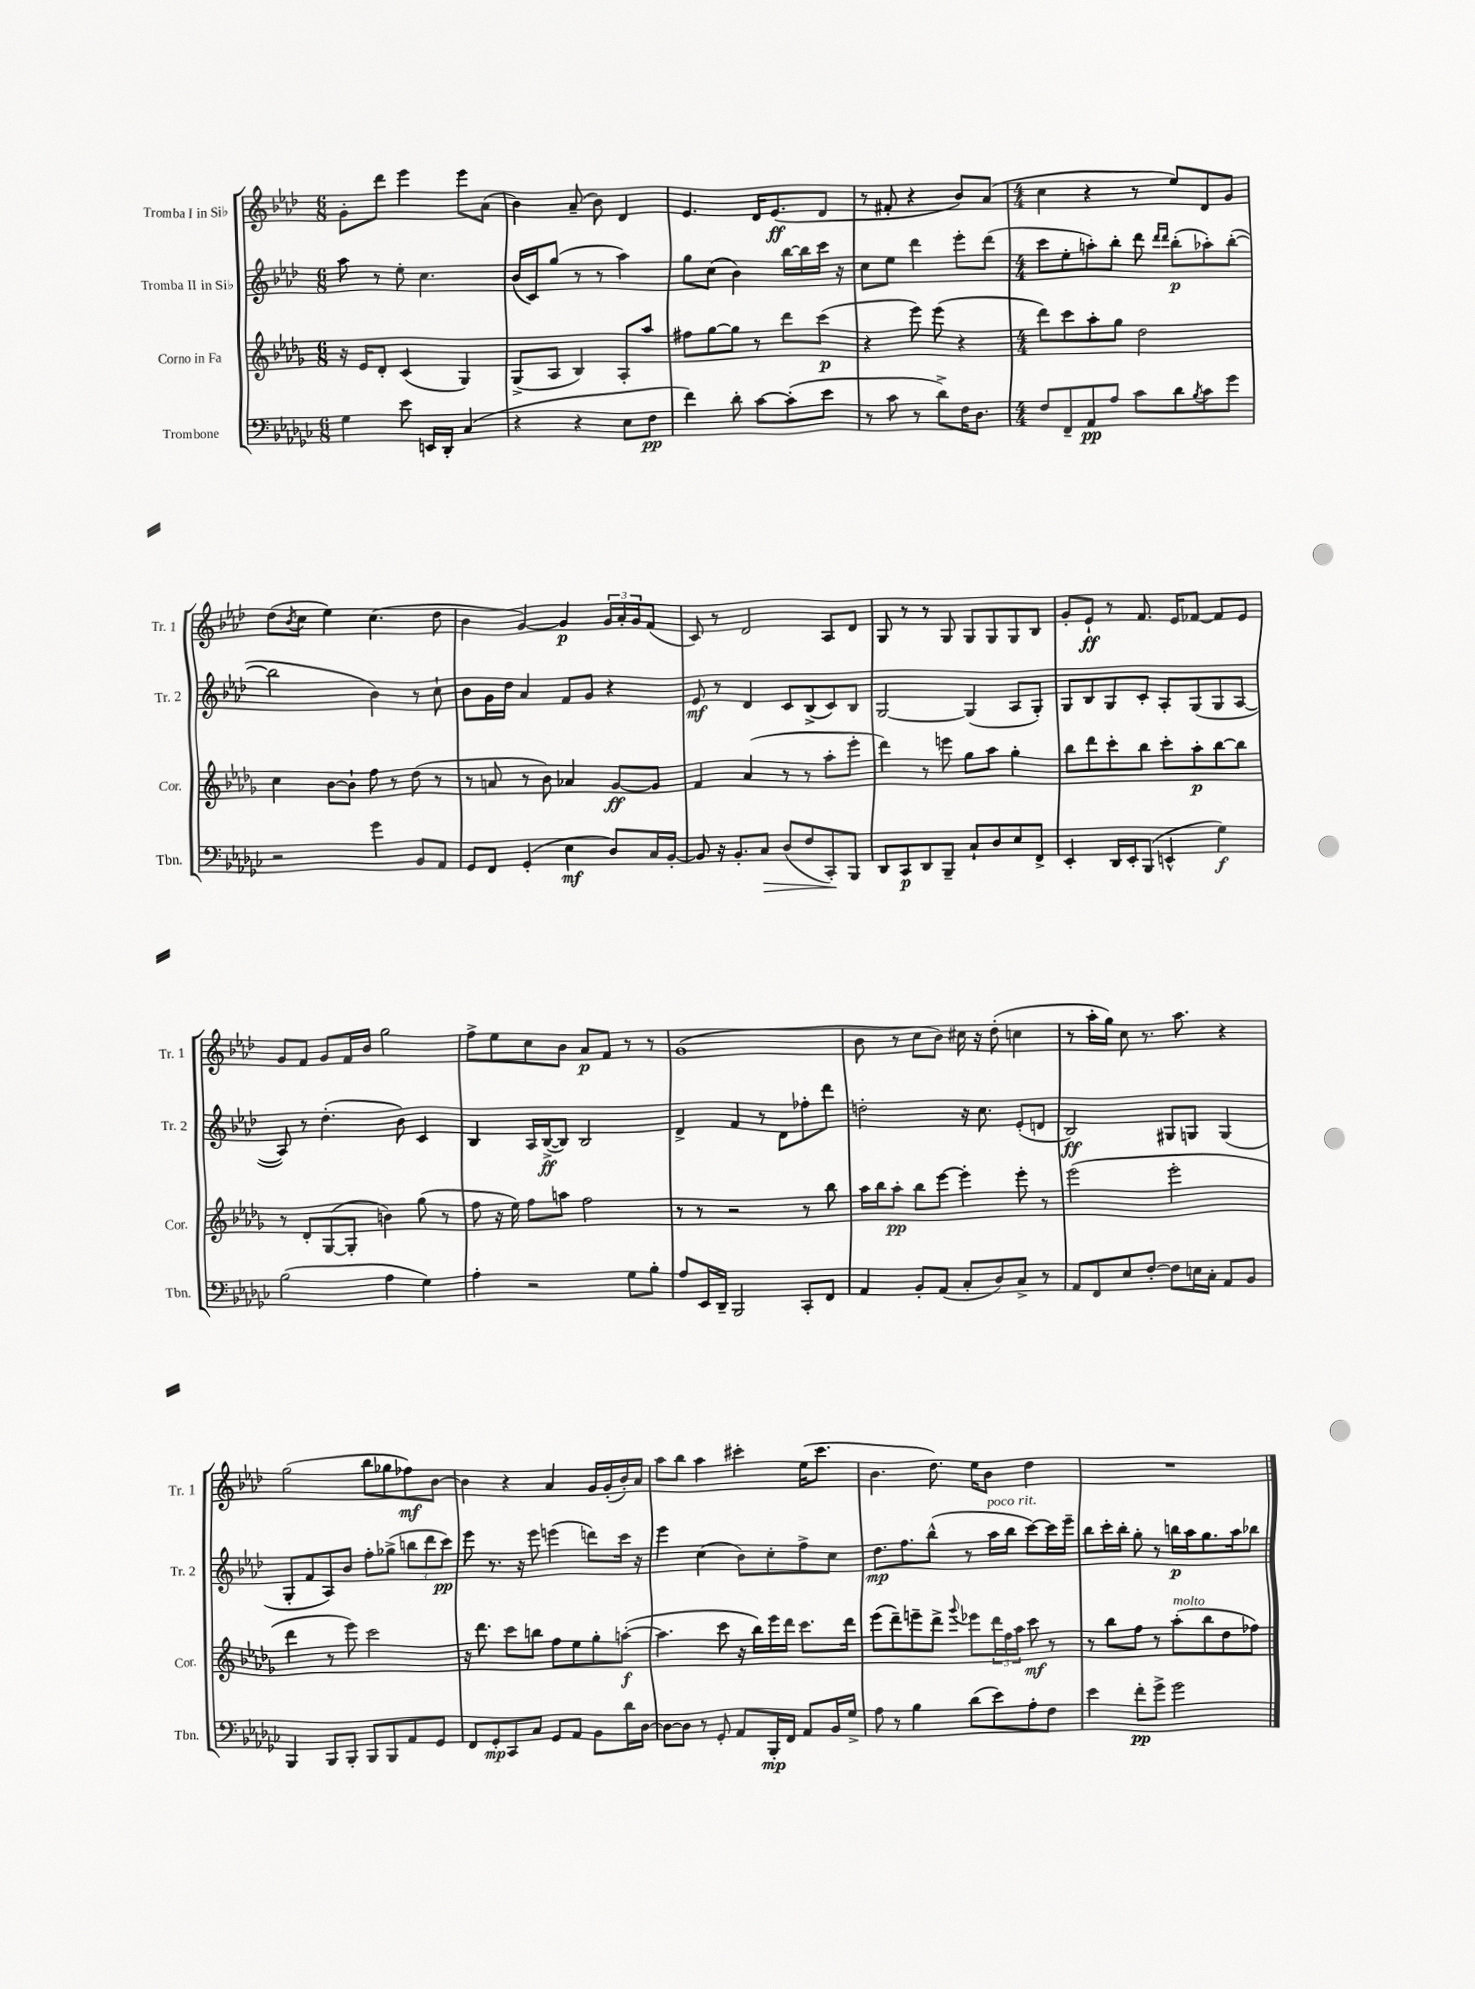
<<
\new StaffGroup <<
\new Staff = "s0" \with { instrumentName = "Tromba I in Sib" shortInstrumentName = "Tr. 1" } {
    \clef treble \key aes \major \numericTimeSignature \time 6/8
    g'8-. des'''8 ees'''4 ees'''8 aes'8( |
    bes'4) aes'8--( bes'8) des'4 |
    ees'4. des'16 ees'8.\ff( des'8 |
    r8 fis'8-. r4 bes'8) aes'8( |
    \numericTimeSignature \time 4/4 c''4 r4 r8 ees''8) des'8 g'8 |
    des''8( \acciaccatura { bes'8 } c''8 ees''4) c''4.( des''8 |
    bes'4 g'4~) g'4\p \tuplet 3/2 { g'16 aes'16-. g'16 } f'8( |
    c'8) r8 des'2 aes8 des'8 |
    g8 r8 r8 g8 g8 g8 g8 bes8 |
    g'8-. ees'8-!\ff r8 f'8. ees'16 fes'8~ fes'8 ees'8 |
    g'8 f'8 g'8 f'16 bes'16 g''2 |
    f''8-> ees''8 c''8 bes'8 aes'8\p f'8 r8 r8 |
    g'1( |
    bes'8 r8 c''8 bes'8) cis''16 r16 des''8-.( c''4 |
    r8 aes''16-. g''16) c''8 r8. aes''8. r4 |
    g''2( bes''8 ges''8 fes''8\mf) bes'8~ |
    bes'4 r4 aes'4 g'16 g'16-.( bes'16-.) aes'16 |
    aes''8 bes''8 aes''4 cis'''4-. ees''16( cis'''8. |
    bes'4. des''8.) ees''16 bes'8 des''4 |
    R1 \bar "|." |
}
\new Staff = "s1" \with { instrumentName = "Tromba II in Sib" shortInstrumentName = "Tr. 2" } {
    \clef treble \key aes \major \numericTimeSignature \time 6/8
    aes''8 r8 ees''8-. c''4. |
    bes'16( c'16) g''8( r8 r8 aes''4) |
    g''8 c''8( bes'4) bes''16~ bes''16 c'''16 r16 |
    c''8 ees''8 des'''4 ees'''8-. des'''8( |
    \numericTimeSignature \time 4/4 c'''8 ees''8-. a''8-.) bes''8-. des'''8 \grace { des'''16 des'''16 } bes''8-.\p( aes''8-.) bes''8~-.( |
    bes''2 bes'4) r8 c''8-! |
    bes'8 g'16 des''16 aes'4 f'8 g'8 r4 |
    ees'8\mf r8 des'4 c'8 bes8->( c'8) bes8 |
    g2~ g4( aes8 g8-.) |
    g8 bes8 g8 c'8-. aes8-. g8( g8 aes8~ |
    aes8) r8 des''4.-.( bes'8) c'4 |
    bes4 aes16 bes16~->\ff( bes8) bes2 |
    des'4-> f'4 r8 des'8 fes''8-. des'''8 |
    d''2-. r16 c''8. ees'8-.( d'8 |
    bes2\ff) gis8 g8 g4( |
    g8-. f'8 aes8) bes'8 f''8-. ges''8->( \tuplet 3/2 { b''8 des'''8 c'''8\pp) } |
    ees'''8 r8. r16 ees'''8 e'''4( d'''8) c'''16 r16 |
    ees'''4 c''4( bes'8) c''8-. f''8-> c''8 |
    des''8.\mp f''8. bes''8-^( r8 aes''16^\markup { \italic "poco rit." } bes''16 c'''8~) c'''16 ees'''16-- |
    bes''8 c'''16-. bes''16-. g''8-. r8 b''16\p aes''16 g''8. aes''16 bes''8 \bar "|." |
}
\new Staff = "s2" \with { instrumentName = "Corno in Fa" shortInstrumentName = "Cor." } {
    \clef treble \key des \major \numericTimeSignature \time 6/8
    r16 ees'16 des'8-. c'4( ges4) |
    ges8->( aes8 bes4) aes8-. aes''8 |
    fis''8 ges''8~ ges''8 r8 des'''8 c'''8\p( |
    r4 ees'''8) ees'''8( r4 |
    \numericTimeSignature \time 4/4 des'''8) c'''8 aes''8-. ges''8 des''2 |
    c''4 bes'8~ bes'8-! f''8 r8 des''8( r8 |
    r8 a'8 r8 bes'8) aes'4 ges'8~\ff ges'8 |
    f'4 aes'4( r8 r8 aes''8-. ees'''8-. |
    des'''4) r8 e'''8 ges''8 aes''8 ges''4-. |
    bes''8 des'''8 c'''8-. bes''8 c'''8-. aes''8-.\p bes''8~ bes''8 |
    r8 des'8-. ges8~( ges8-. b'4) ges''8( r8 |
    f''8 r16 ees''16) f''8 a''8 f''2 |
    r8 r8 r2 r8 bes''8 |
    aes''16 bes''16 aes''8-.\pp bes''8 ees'''8~ ees'''4-. ees'''8-. r8 |
    ees'''2( ees'''2-. |
    des'''4 r8 ees'''8) c'''2 |
    r16 des'''8. c'''8 b''8 f''8 ees''8 ges''8-. a''8~-.\f( |
    a''4. c'''8 r16 bes''16) ees'''16 des'''16 c'''8. des'''16 |
    ees'''8( des'''8--) e'''8-- des'''8-> \appoggiatura { ges'''8 } ees'''8 \tuplet 3/2 { des'''16 f''16 aes''16 } c'''8\mf r8 |
    r8 bes''8 f''8 r8 aes''8-.^\markup { \italic "molto" }( bes''8 des''8 fes''8) \bar "|." |
}
\new Staff = "s3" \with { instrumentName = "Trombone" shortInstrumentName = "Tbn." } {
    \clef bass \key ges \major \numericTimeSignature \time 6/8
    ges4 ees'8 e,16 des,16-. ces4( |
    r4 r4 ees8 f8\pp |
    f'4) des'8-. ces'8~ ces'8-.( ees'8 |
    r8 ces'8 r8 des'8->) f16 des8. |
    \numericTimeSignature \time 4/4 f8 f,8-- aes,8\pp aes8 ces'8 des'8 \acciaccatura { bes8 } ces'8 ges'8 |
    r2 ges'4 bes,8 aes,8 |
    ges,8 f,8 ges,4-.( ees4\mf des8) ces16 bes,16~-. |
    bes,8 r16 bes,8.-. ces8\> des8( f8 ces,8-.\!) bes,,8 |
    des,8 ces,8\p des,8 bes,,8-- ces8-! des8 ees8 f,8-> |
    ees,4-. des,16 ees,16-. bes,,8( e,4-^ ges4\f) |
    bes2( aes4 ges4) |
    aes4-. r2 ges8 bes8-. |
    aes8 ees,16 des,16-- bes,,2 ces,8-. f,8 |
    aes,4 bes,8-. aes,8( ces8-. des8) ces8-> r8 |
    aes,8 f,8 ees8 f8~-. f8 e16 ces16-. aes,8 bes,8 |
    bes,,4 bes,,8 bes,,8-. bes,,8 bes,,8 aes,8 ges,8 |
    f,8 ges,8-.\mp ces,8 ces8 ges,8 aes,8 bes,8 des'16 des16~ |
    des8~ des8 r8 ges,8-. aes,8 bes,,16-.\mp f,16 aes,8 bes,16 ges16-> |
    aes8 r8 bes4 des'8( ees'8) aes8-. f8 |
    ees'4 f'8-.\pp ges'8-> ges'2 \bar "|." |
}
>>
>>
\layout { \context { \Score \remove "Bar_number_engraver" } }
